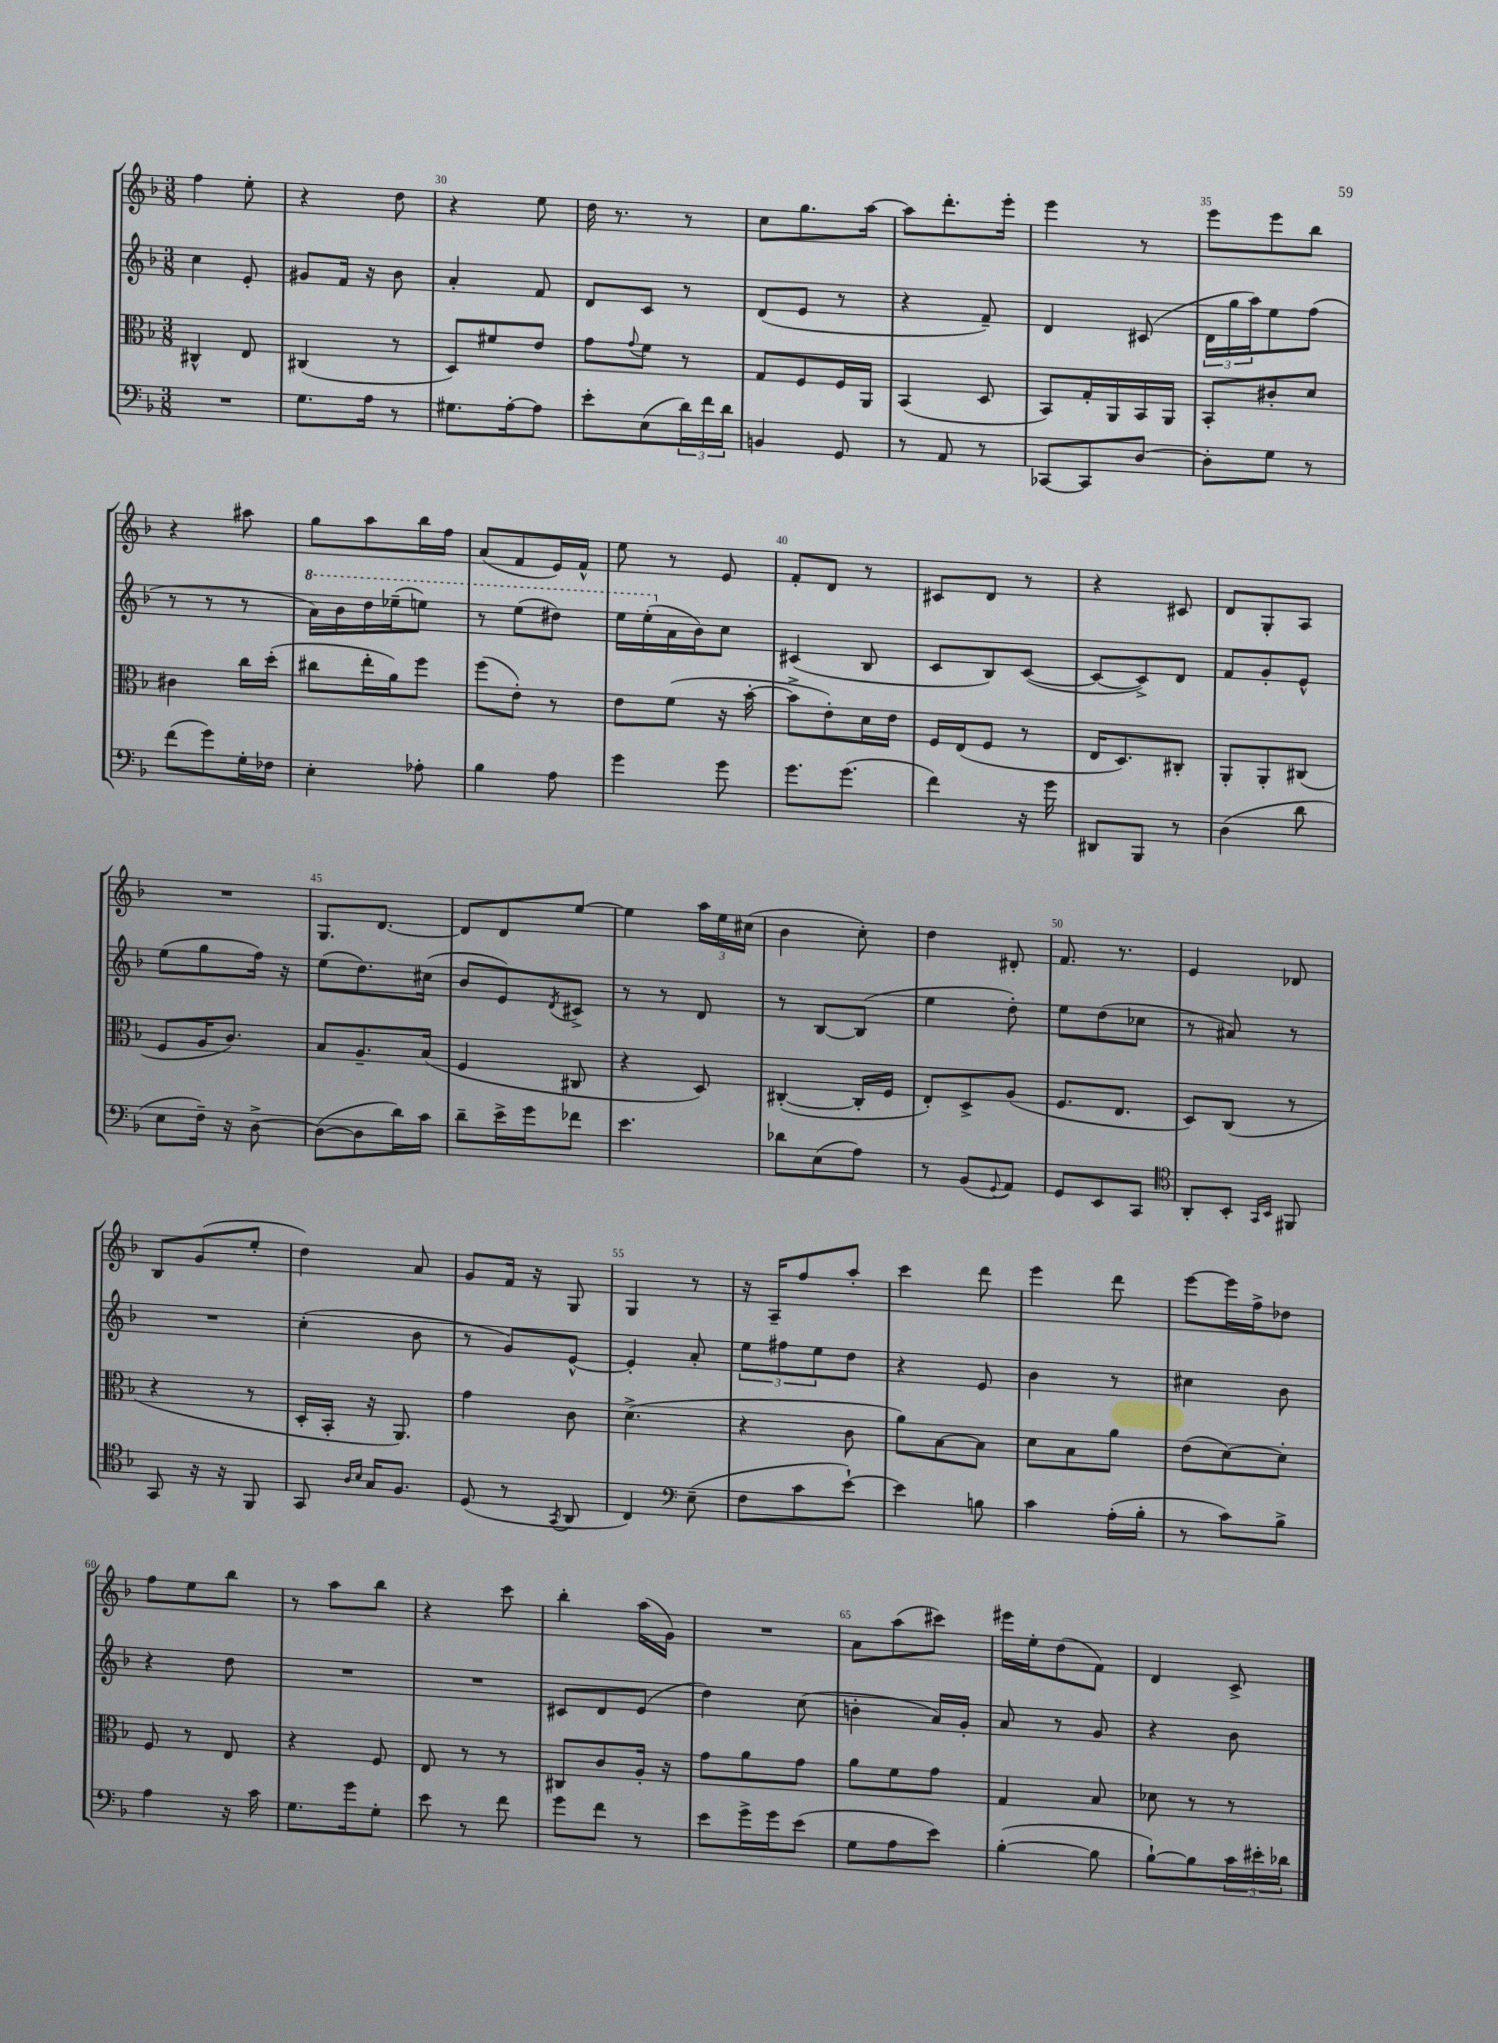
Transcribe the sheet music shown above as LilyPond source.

<<
\new StaffGroup <<
\new Staff = "s0" {
    \clef treble \key f \major \numericTimeSignature \time 3/8
    f''4 e''8-. |
    r4 d''8 |
    r4 e''8 |
    d''16 r8. r8 |
    c''8 g''8. a''16~ |
    a''8 d'''8.-. e'''16-. |
    e'''4 r8 |
    e'''8 e'''8 bes''8 |
    r4 ais''8 |
    g''8 a''8 bes''16 f''16 |
    a'8( f'8 e'16) f'16-^ |
    e''8 r8 e'8 |
    f'8-. d'8 r8 |
    cis'8 d'8 r8 |
    r4 cis'8 |
    d'8 g8-. a8 |
    R4. |
    g8. d'8.~ |
    d'8 d'8 e''8~ |
    e''4 \tuplet 3/2 { a''16 e''16 cis''16( } |
    bes'4 c''8-.) |
    d''4 dis'8-. |
    f'8. r8. |
    e'4 des'8 |
    bes8 g'8( e''8-. |
    d''4) a'8 |
    g'8 f'16 r16 g8 |
    g4 r8 |
    r16 a16-- f''8 a''8-. |
    c'''4 d'''8 |
    e'''4 d'''8 |
    e'''8~ e'''16 f''16-> des''8 |
    f''8 e''8 bes''8 |
    r8 a''8 bes''8 |
    r4 c'''8 |
    bes''4-. a''16( g'16) |
    R4. |
    a'8 a''8( cis'''8) |
    eis'''16 e''16-. d''8( f'8) |
    d'4 c'8-> \bar "|." |
}
\new Staff = "s1" {
    \clef treble \key f \major \numericTimeSignature \time 3/8
    c''4 e'8-. |
    gis'8 f'16 r16 bes'8 |
    a'4-. f'8 |
    d'8 c'8 r8 |
    d'8( e'8 r8 |
    r4 f'8--) |
    d'4 cis'8( |
    \tuplet 3/2 { d'16 g''16 a''16) } e''8 f''8( |
    r8 r8 r8 |
    \ottava #1 a''16) bes''16 d'''16 ees'''16--( e'''8) |
    r8 e'''8( dis'''8) |
    e'''16 e'''16-.( \ottava #0 a'16 bes'16) c''8 |
    cis'4( bes8 |
    c'8 bes8) c'8~( |
    c'8~ c'8->) d'8 |
    f'8 g'8-. e'8-^ |
    e''8( g''8 f''16) r16 |
    e''8( d''8.) cis''16( |
    bes'8 e'8) \acciaccatura { d'8 } cis'8-> |
    r8 r8 d'8 |
    r8 bes8~ bes8( |
    e''4 d''8-.) |
    e''8 d''8( ces''8 |
    r8 ais'8) r8 |
    R4. |
    c''4-.( bes'8 |
    r8 g'8) e'8~-^ |
    e'4-. a'8-. |
    \tuplet 3/2 { e''8 fis''8 e''8 } d''8 |
    r4 e'8 |
    bes'4 r8 |
    cis''4 bes'8 |
    r4 d''8 |
    R4. |
    R4. |
    cis'8 d'8 e'8( |
    d''4) c''8( |
    b'4-. a'16) g'16-. |
    a'8 r8 g'8 |
    r4 bes'8 \bar "|." |
}
\new Staff = "s2" {
    \clef alto \key f \major \numericTimeSignature \time 3/8
    cis4-^ e8 |
    cis4( r8 |
    d8) fis'8 e'8 |
    g'8 \appoggiatura { g'8 } f'8 r8 |
    g8 f8 f16 a,16 |
    bes,4( d8 |
    bes,8) g16-. a,16 bes,16 a,16 |
    bes,8-. cis'8-. d'8 |
    cis'4 c''16 d''16-.( |
    cis''8 e''16-. a'16) f''8 |
    f''8( e'8-.) r8 |
    e'8 f'8( r16 bes'16~-. |
    bes'8-> e'8-.) d'16 e'16 |
    f16 e16( f8 r8 |
    e16 d8.) cis8-. |
    a,8-. a,8-. cis8( |
    f8 a16 c'8.) |
    bes8 a8.-- bes16( |
    f4 cis8 |
    r4 d8) |
    cis4~-.( cis16-. f16 |
    e8-.) d8-> a8( |
    f8. e8. |
    d8) c8( r8 |
    r4 r8 |
    d16-. bes,16-. r16 a,8.) |
    g'4 c'8 |
    d'4.->( |
    r4 c'8 |
    a'8) bes8~ bes8 |
    d'8 bes8 a'8 |
    e'8( d'8~) d'8-. |
    f8 r8 e8 |
    r4 f8 |
    e8 r8 r8 |
    cis8 c'8 a16-. r16 |
    g'8 a'8 g'8 |
    a'8 f'8 g'8 |
    g4 bes8 |
    des'8 r8 r8 \bar "|." |
}
\new Staff = "s3" {
    \clef bass \key f \major \numericTimeSignature \time 3/8
    R4. |
    g8. a16 r8 |
    gis8. a16~-. a8 |
    e'8-. e8( \tuplet 3/2 { d'16) f'16 d'16 } |
    b,4 g,8 |
    r8 a,8 r8 |
    ces,8~ ces,8 d8~ |
    d8-. g8 r8 |
    f'8( g'8) g16-. fes16 |
    e4-. aes8-. |
    bes4 a8 |
    g'4 g'8 |
    g'8. g'8.( |
    f'4) r16 g'16 |
    dis,8 bes,,8 r8 |
    d4( d'8 |
    e8 f16--) r16 d8~-> |
    d8~( d8 d'16) c'16 |
    d'8-- e'16-> g'16 fes'8 |
    e'4. |
    des'8 e8( a8) |
    r8 bes,8( \appoggiatura { g,8 } a,8) |
    g,8 e,8 c,8 |
    \clef tenor a,8-. bes,8-. \grace { g,16 bes,16 } fis,8 |
    g,8 r16 r16 f,8 |
    g,8 \grace { a16 bes16 } g16 f8. |
    d8( r8 \acciaccatura { g,8 } a,8 |
    c4) \clef bass e8--( |
    f8 c'8 e'8~-!) |
    e'4 b8 |
    c'4 a16-.( bes16-. |
    r8 c'8) bes8-> |
    a4 r16 c'16 |
    g8. g'16 g8-. |
    e'8 r8 f'8 |
    g'8 f'8 r8 |
    e'8 g'16-> g'16 e'8( |
    g8 a8 e'8) |
    bes4~-.( bes8 |
    bes8~-!) bes8 \tuplet 3/2 { c'16 eis'16-. des'16 } \bar "|." |
}
>>
>>
\layout { \context { \Score currentBarNumber = #28 \override BarNumber.break-visibility = ##(#f #t #t) barNumberVisibility = #(every-nth-bar-number-visible 5) } }
